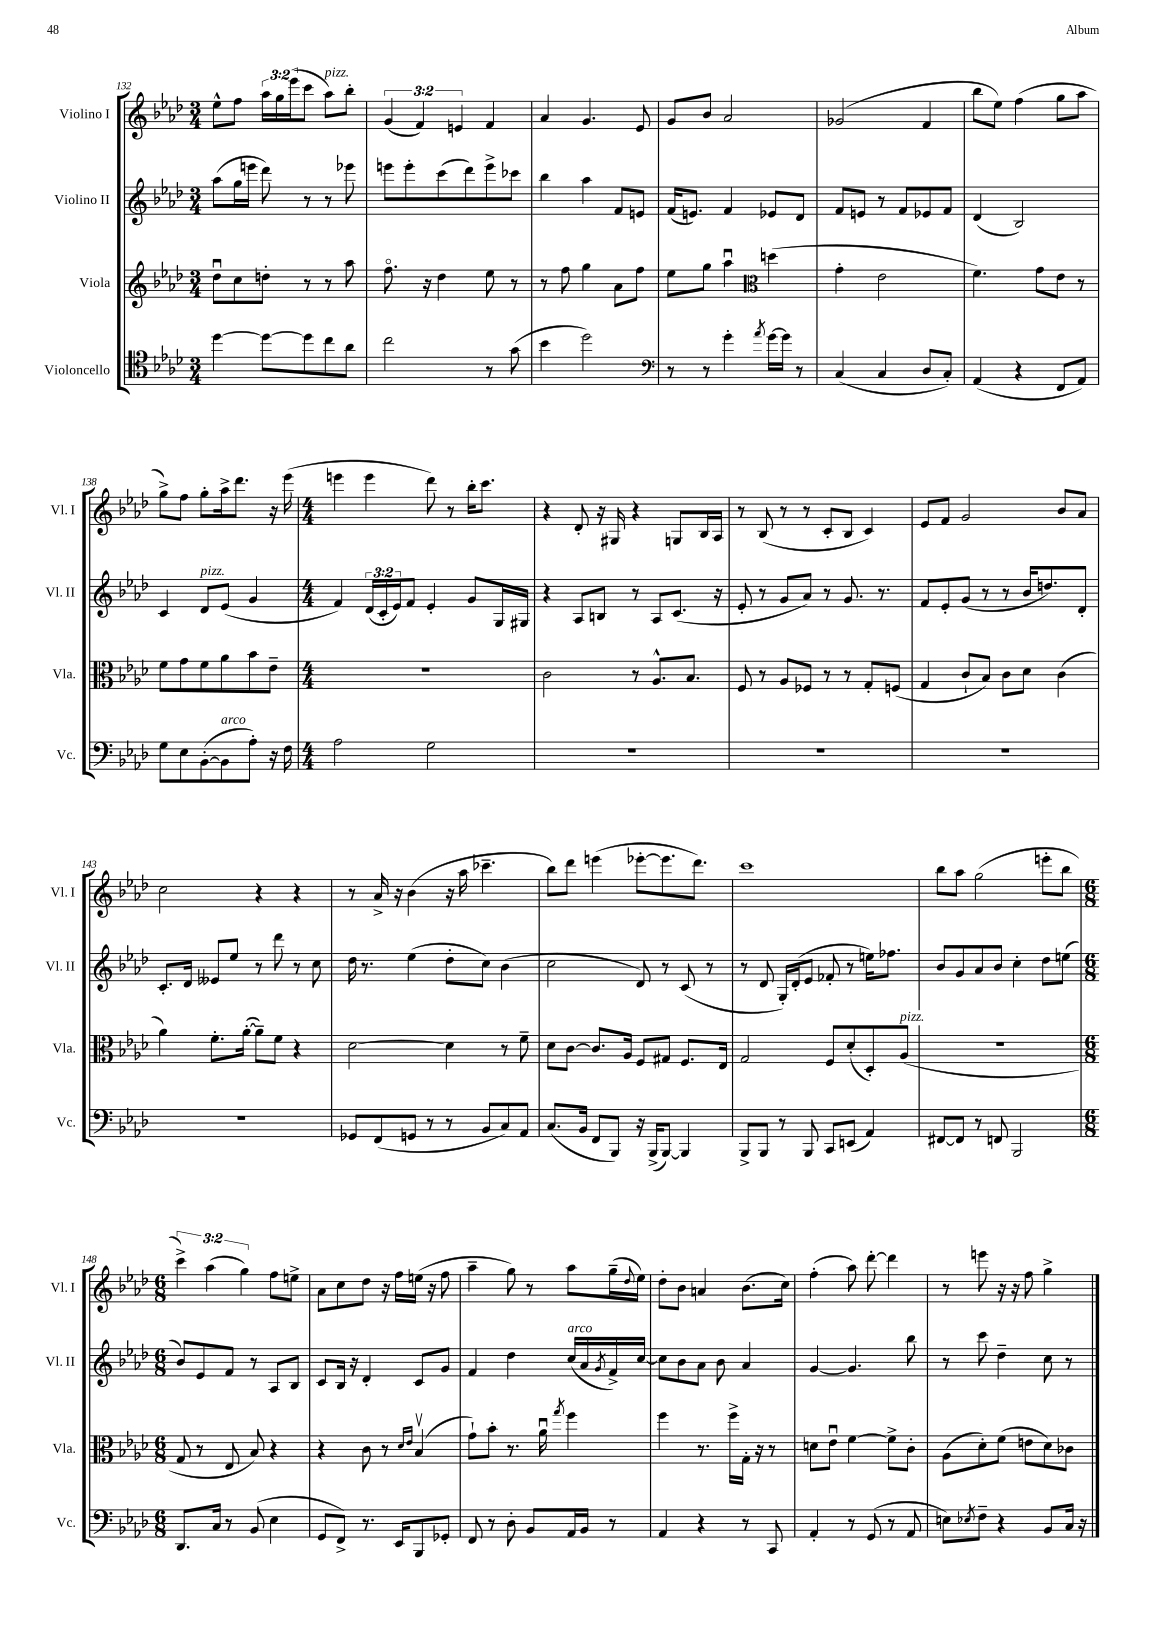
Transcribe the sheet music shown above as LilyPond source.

<<
\new StaffGroup <<
\new Staff = "s0" \with { instrumentName = "Violino I" shortInstrumentName = "Vl. I" } {
    \clef treble \key aes \major \numericTimeSignature \time 3/4 \override Staff.TupletNumber.text = #tuplet-number::calc-fraction-text
    ees''8-^ f''8 \tuplet 3/2 { aes''16 g''16 ees'''16( } c'''8 aes''8^\markup { \italic "pizz." }) bes''8-. |
    \tuplet 3/2 { g'4( f'4) e'4 } f'4 |
    aes'4 g'4. ees'8 |
    g'8 bes'8 aes'2 |
    ges'2( f'4 |
    bes''8 ees''8) f''4( g''8 aes''8 |
    g''8->) f''8 g''8-. aes''16-> des'''8. r16 ees'''16( |
    \numericTimeSignature \time 4/4 e'''4 e'''4 des'''8) r8 bes''16-. c'''8. |
    r4 des'8-. r16 gis16 r4 g8 bes16 aes16 |
    r8 bes8( r8 r8 c'8-. bes8 c'4) |
    ees'8 f'8 g'2 bes'8 aes'8 |
    c''2 r4 r4 |
    r8 aes'16-> r16 bes'4( r16 aes''16 ces'''4.-- |
    bes''8) des'''8 e'''4( ees'''8~-. ees'''8. des'''8.) |
    c'''1 |
    bes''8 aes''8 g''2( e'''8-. bes''8 |
    \numericTimeSignature \time 6/8 \tuplet 3/2 { c'''4->) aes''4( g''4) } f''8 e''8-> |
    aes'8 c''8 des''8 r16 f''16 e''16( r16 f''8 |
    aes''4-- g''8) r8 aes''8 g''16--( \appoggiatura { des''8 } ees''16) |
    des''8-. bes'8 a'4 bes'8.( c''16) |
    f''4-.( aes''8) des'''8~-. des'''4 |
    r8 e'''8 r16 r16 f''8 g''4-> \bar "|." |
}
\new Staff = "s1" \with { instrumentName = "Violino II" shortInstrumentName = "Vl. II" } {
    \clef treble \key aes \major \numericTimeSignature \time 3/4 \override Staff.TupletNumber.text = #tuplet-number::calc-fraction-text
    aes''8( g''16 e'''16 des'''8) r8 r8 ees'''8 |
    e'''8 e'''8-. c'''8( des'''8) e'''8-> ces'''8 |
    bes''4 aes''4 f'8 e'8 |
    f'16( e'8.) f'4 ees'8 des'8 |
    f'8 e'8 r8 f'8 ees'8 f'8 |
    des'4( bes2) |
    c'4 des'8^\markup { \italic "pizz." } ees'8( g'4 |
    \numericTimeSignature \time 4/4 f'4) \tuplet 3/2 { des'16( c'16-. ees'16) } f'8 ees'4-. g'8 g16 gis16 |
    r4 aes8 b8 r8 aes8 c'8.( r16 |
    ees'8-. r8 g'8 aes'8) r8 g'8. r8. |
    f'8 ees'8-. g'8( r8 r8 bes'16 d''8.) des'8-. |
    c'8.-. des'16 eeses'8 ees''8 r8 des'''8 r8 c''8 |
    des''16 r8. ees''4( des''8-. c''8) bes'4( |
    c''2 des'8) r8 c'8( r8 |
    r8 des'8 g16-.) des'16-.( ees'8 fes'8-. r8 e''16) fes''8. |
    bes'8 g'8 aes'8 bes'8 c''4-. des''8 e''8( |
    \numericTimeSignature \time 6/8 bes'8) ees'8 f'8 r8 aes8 bes8 |
    c'8 bes16 r16 des'4-. c'8 g'8 |
    f'4 des''4 c''16^\markup { \italic "arco" }( aes'16 \acciaccatura { g'8 } f'16->) c''16~ |
    c''8 bes'8 aes'8 bes'8 aes'4 |
    g'4~ g'4. bes''8 |
    r8 c'''8 des''4-- c''8 r8 \bar "|." |
}
\new Staff = "s2" \with { instrumentName = "Viola" shortInstrumentName = "Vla." } {
    \clef treble \key aes \major \numericTimeSignature \time 3/4
    des''8\downbow c''8 d''8-. r8 r8 aes''8 |
    f''8.\flageolet r16 des''4 ees''8 r8 |
    r8 f''8 g''4 aes'8 f''8 |
    ees''8 g''8 aes''4\downbow d''4( |
    \clef alto g'4-. ees'2 |
    f'4.) g'8 ees'8 r8 |
    f'8 g'8 f'8 aes'8 bes'8 ees'8-- |
    \numericTimeSignature \time 4/4 R1 |
    c'2 r8 aes8.-^ bes8. |
    f8 r8 aes8 fes8 r8 r8 g8-. f8( |
    g4 c'8-! bes8) c'8 des'8 c'4( |
    aes'4) f'8.-. aes'16~-.( aes'8--) f'8 r4 |
    des'2~ des'4 r8 f'8-- |
    des'8 c'8~ c'8. aes16 f8 gis8 f8. ees16 |
    g2 f8 des'8-.( des8-.) aes8^\markup { \italic "pizz." }( |
    r1 |
    \numericTimeSignature \time 6/8 g8 r8 ees8 bes8) r4 |
    r4 c'8 r8 \grace { des'16 ees'16 } bes4\upbow( |
    g'8-!) bes'8-. r8. aes'16\downbow \acciaccatura { g''8 } f''4 |
    f''4 r8. f''16-> g16-. r16 r8 |
    d'8 ees'8\downbow f'4~ f'8-> c'8-. |
    aes8( des'8-.) f'8( e'8 des'8) ces'8 \bar "|." |
}
\new Staff = "s3" \with { instrumentName = "Violoncello" shortInstrumentName = "Vc." } {
    \clef tenor \key aes \major \numericTimeSignature \time 3/4
    des''4~ des''8~ des''8 c''8 aes'8 |
    c''2 r8 g'8( |
    bes'4 des''2) |
    \clef bass r8 r8 g'4-. \acciaccatura { aes'8 } g'16~ g'16 r8 |
    c4( c4 des8 c8-.) |
    aes,4( r4 f,8 aes,8) |
    g8 ees8 bes,8~-.( bes,8^\markup { \italic "arco" } aes8-.) r16 f16 |
    \numericTimeSignature \time 4/4 aes2 g2 |
    R1 |
    R1 |
    R1 |
    R1 |
    ges,8 f,8( g,8 r8 r8 bes,8 c8) aes,8 |
    c8.( bes,16 f,8 bes,,8) r16 bes,,16->( bes,,8~) bes,,4 |
    bes,,8-> bes,,8 r8 bes,,8 c,8 e,8( aes,4) |
    fis,8~ fis,8 r8 f,8 bes,,2 |
    \numericTimeSignature \time 6/8 des,8. c16 r8 bes,8( ees4 |
    g,8 f,8->) r8. ees,16 bes,,8 ges,8-. |
    f,8 r8 des8-. bes,8 aes,16 bes,16 r8 |
    aes,4 r4 r8 c,8 |
    aes,4-. r8 g,8( r8 aes,8 |
    e8) \acciaccatura { ees8 } f8-- r4 bes,8 c16 r16 \bar "|." |
}
>>
>>
\layout { \context { \Score currentBarNumber = #132 } }
